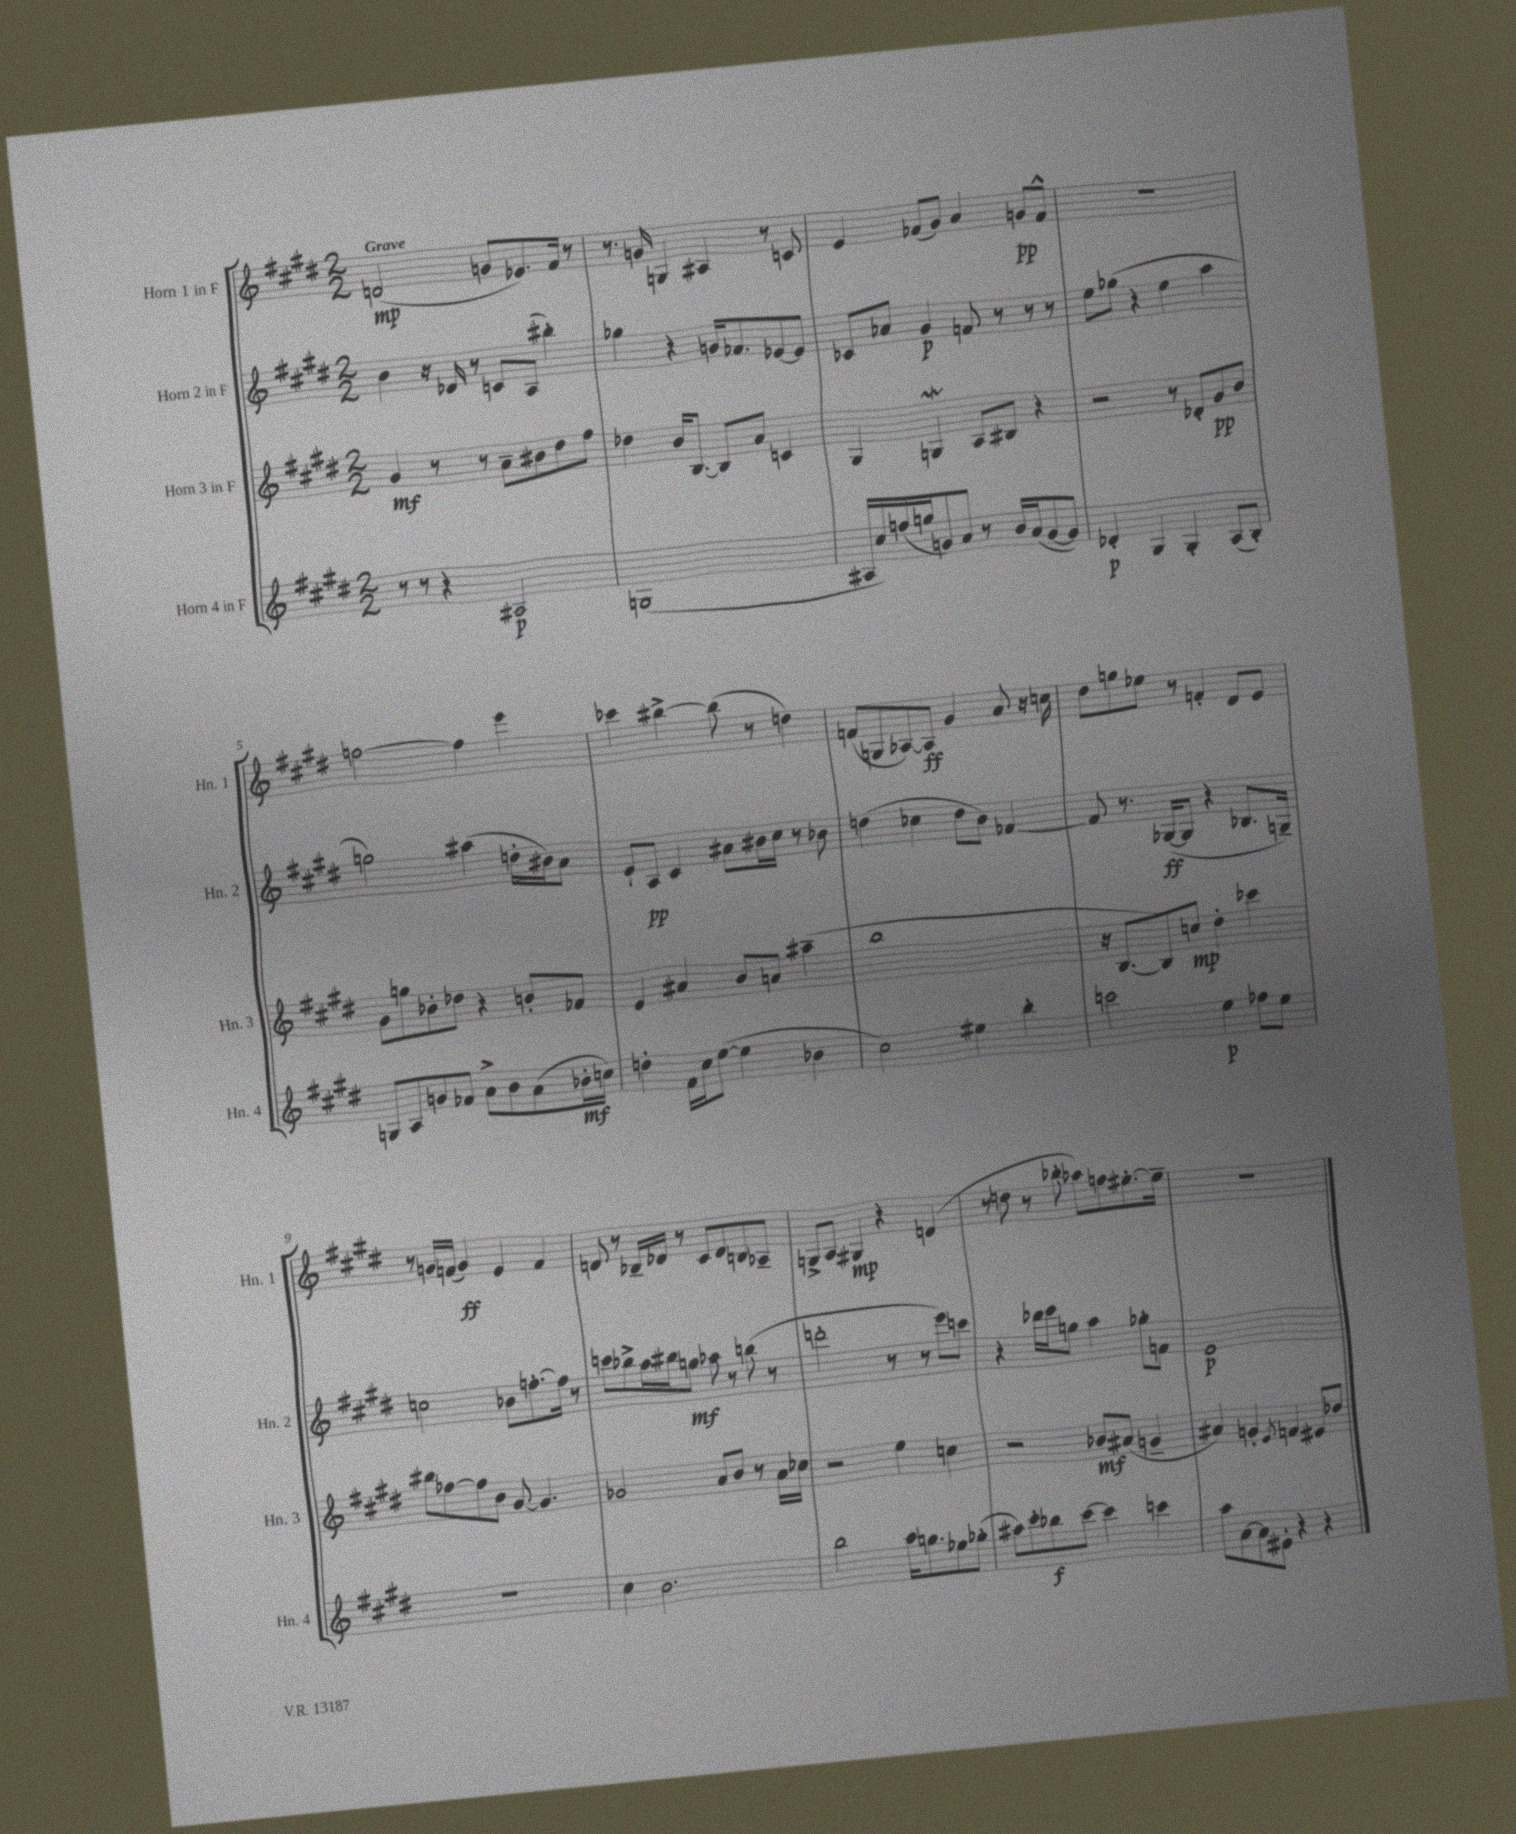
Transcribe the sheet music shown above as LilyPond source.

<<
\new StaffGroup <<
\new Staff = "s0" \with { instrumentName = "Horn 1 in F" shortInstrumentName = "Hn. 1" } {
    \clef treble \key e \major \numericTimeSignature \time 2/2 \tempo "Grave"
    d'2\mp( g'8 ees'8.) fis'16 r8 |
    r8. g'16 g4 ais4 r8 c'8 |
    e'4 fes'8( gis'8) a'4 g'8\pp fes'8-^ |
    R1 |
    f''2~ f''4 e'''4 |
    ces'''4 bis''4~-> bis''8( r8 d''4) |
    f'8( g8 aes8~) aes8\ff gis'4 a'8 r16 c''16 |
    dis''8 g''8 ees''8 r8 f'4-. dis'8 e'8 |
    r8 g'16 f'16( g'4\ff) e'4 f'4 |
    d'8 r8 bes16-- des'16 r8 cis'8 des'8 b8 aes8-- |
    g8-> a8 gis4\mp r4 d'4( |
    r8 d''8 r8 bes''8-. aes''8) f''8 eis''8.~-. eis''16-- |
    R1 \bar "|." |
}
\new Staff = "s1" \with { instrumentName = "Horn 2 in F" shortInstrumentName = "Hn. 2" } {
    \clef treble \key e \major \numericTimeSignature \time 2/2
    b'4 r16 des'16 r8 c'8 a8( bis''4-.) |
    ges''4 r4 g'16 fes'8. ees'8~ ees'8 |
    ces'8 aes'8 gis'4\p f'8 r8 r8 r8 |
    e''8 ges''8( r4 e''4 a''4 |
    g''2) ais''4( d''16-. bis'16) a'8 |
    e'8-! a8\pp cis'4 ais'8 bis'16 cis''16 r8 bes'8 |
    d''4( ces''4 d''8 b'8) fes'4~ |
    fes'8 r8. ges16~\ff( ges8 r4 bes8. g16--) |
    c''2 bes'8 f''8.~-. f''16 r8 |
    c'''8 bes''8-> a''16 bis''16 g''8\mf aes''8 r8 b''8( r8 |
    d'''2-. r8 r8 e'''8) c'''8 |
    r4 des'''16 e'''16 g''8 a''4 ges''8-. f'8 |
    e'1\p \bar "|." |
}
\new Staff = "s2" \with { instrumentName = "Horn 3 in F" shortInstrumentName = "Hn. 3" } {
    \clef treble \key e \major \numericTimeSignature \time 2/2
    gis'4\mf r8 r8 a'8-- bis'8 dis''8 fis''8 |
    des''4 b'16 b8.~ b8 a'8 c'4 |
    gis4 g4\mordent a8 bis8 r4 |
    r2 r8 des'8-. gis'8\pp b'8 |
    gis'8 g''8 bes'8-. des''8 r4 b'8-. fes'8 |
    e'4 ais'4 b'8 a'8 ais''4--( |
    b''1 |
    r16 b8.~ b8) c''8\mp dis''4-. ces'''4 |
    bis''8 fes''8~ fes''8 b'8 gis'8~ gis'4. |
    ges'2 a'8 b'8 r8 a'16 ces''16 |
    r2 e''4 c''4 |
    r2 bes'8\mf ais'8( g'4-- |
    ais'4) g'4-. \acciaccatura { e'8 } f'4 eis'8 des''8 \bar "|." |
}
\new Staff = "s3" \with { instrumentName = "Horn 4 in F" shortInstrumentName = "Hn. 4" } {
    \clef treble \key e \major \numericTimeSignature \time 2/2
    r8 r8 r4 ais2\p |
    g1( |
    ais16 cis''16) f''16( g''16 g'8) a'8 r8 b'16 a'16( g'8~ g'8) |
    des'4-.\p gis4 gis4-. a8( b8-.) |
    g8 a8 g'8 fes'8 a'8-> b'8 a'8( bes'16-.\mf c''16) |
    d''4-. fis'16 cis''16 e''8~( e''4 bes'4 |
    cis''2) eis''4 b''4-. |
    c'''2 e''4\p fes''8 e''8 |
    r1 |
    cis''4 b'2. |
    b''2 a''16 g''8. ees''8 ges''8-.( |
    ais''8) cis'''8-. bes''8\f cis'''8~ cis'''4 c'''4 |
    a''8 a'8~ a'8 eis'8-. r4 r4 \bar "|." |
}
>>
>>
